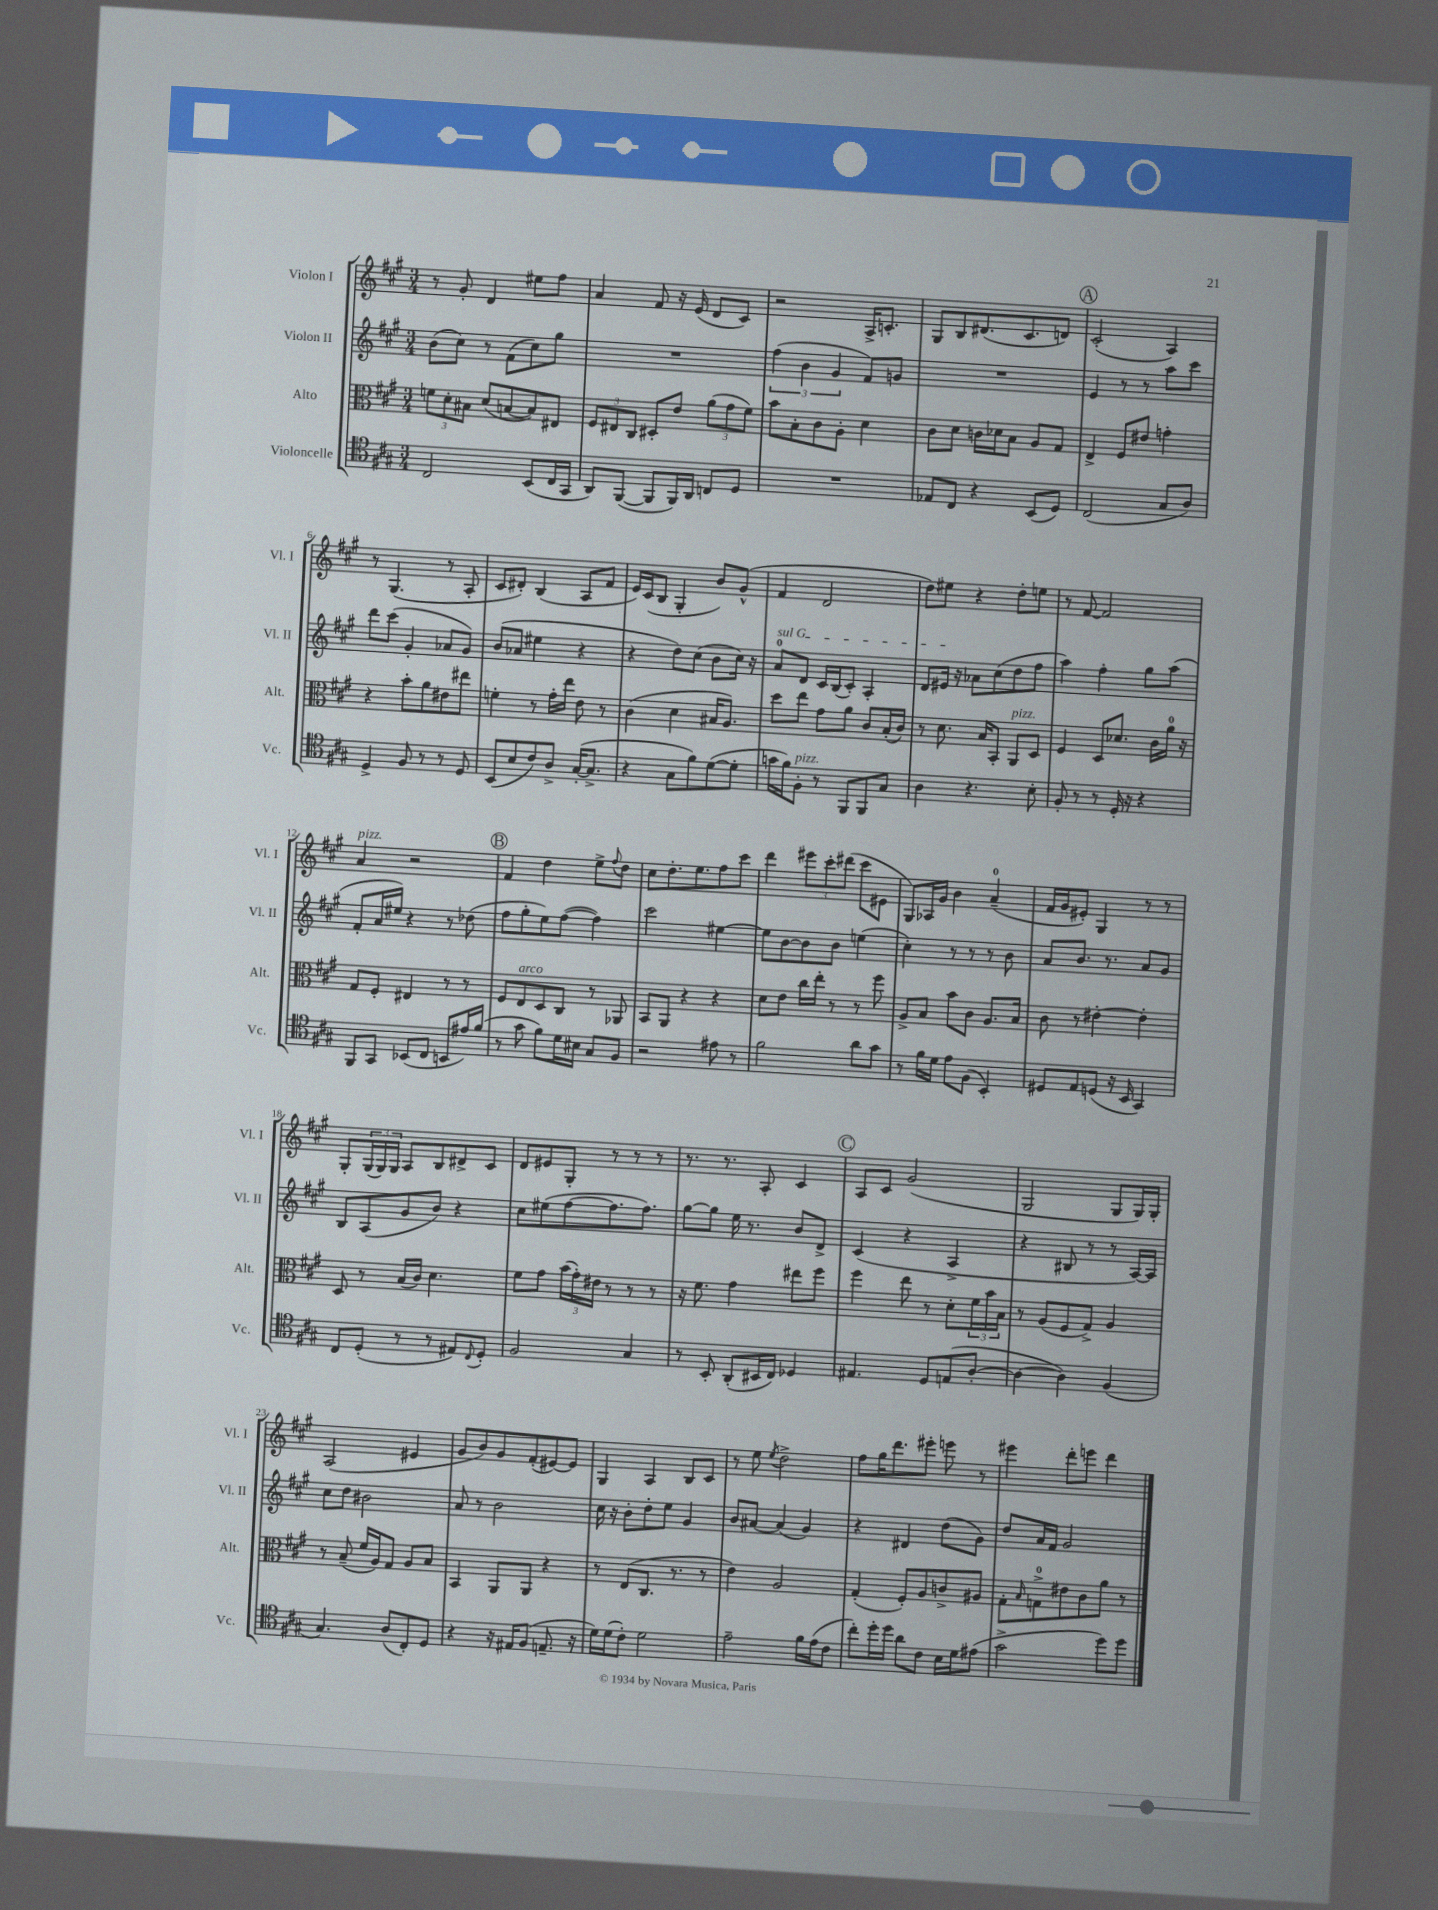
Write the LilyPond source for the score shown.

<<
\new StaffGroup <<
\new Staff = "s0" \with { instrumentName = "Violon I" shortInstrumentName = "Vl. I" } {
    \clef treble \key a \major \numericTimeSignature \time 3/4
    r8 gis'8-. d'4 eis''8 fis''8 |
    a'4 fis'8 r16 e'16( d'8 cis'8) |
    r2 a16-> c'8.-. |
    gis8 b8 dis'8.( cis'8. d'8) |
    \mark \markup { \circle "A" } cis'2-.( a4) |
    r8 gis4.( r8 a8-. |
    cis'8 dis'8-.) b4( a8 fis'8 |
    e'16) cis'16( b8 gis4-. b'8) gis'8-^( |
    fis'4 d'2 |
    d''8) eis''8 r4 d''8-. e''8 |
    r8 fis'8~ fis'2 |
    a'4^\markup { \italic "pizz." } r2 |
    \mark \markup { \circle "B" } fis'4 d''4 e''8-> \appoggiatura { fis''8 } d''8 |
    cis''8 d''8.-. e''8. fis''8 cis'''8 |
    d'''4 \tuplet 3/2 { eis'''8 cis'''8-. dis'''8( } cis'''8 eis'8 |
    gis8) aes16 gis'16 b'4 a'4-0--( |
    fis'16 gis'16 eis'8-.) gis4 r8 r8 |
    gis8-. \tuplet 3/2 { gis16( gis16) gis16 } a8 b8 dis'8-> cis'8 |
    d'8 eis'8 gis8-. r8 r8 r8 |
    r8. r8. a8-. cis'4 |
    \mark \markup { \circle "C" } a8 cis'8 gis'2( |
    gis2 gis8 gis16) gis16-. |
    a2( eis'4 |
    gis'8 b'8) gis'8 fis'8-.( eis'8~) eis'8 |
    gis4 a4 b8 cis'8 |
    r8 e''8 \acciaccatura { e''8 } d''2-> |
    fis''8 gis''16 d'''8. eis'''8-. e'''8 r8 |
    eis'''4 d'''8-. e'''8 d'''4 \bar "|." |
}
\new Staff = "s1" \with { instrumentName = "Violon II" shortInstrumentName = "Vl. II" } {
    \clef treble \key a \major \numericTimeSignature \time 3/4
    b'8( cis''8) r8 fis'8( cis''8) gis''8 |
    R2. |
    \tuplet 3/2 { fis''4( b'4 gis'4 } fis'8) g'8 |
    R2. |
    \mark \markup { \circle "A" } e'4 r8 r8 a''8 cis'''8 |
    d'''8 cis'''8( gis'4-. aes'8 gis'8) |
    b'8( aes'8 eis''4 r4 |
    r4 d''8) cis''8( b'8 cis''16) r16 |
    \once \override TextSpanner.bound-details.left.text = \markup { \italic "sul G" } a'8-0\startTextSpan d'8 cis'16 b16( cis'8-.) a4-. |
    d'8 eis'16\stopTextSpan r16 aes'8 cis''8( d''8 fis''8 |
    a''4) fis''4-. gis''8 a''8( |
    fis'8-. a'16 eis''16) r4 r8 des''8( |
    \mark \markup { \circle "B" } fis''8 gis''8-. e''8) fis''8~( fis''4) |
    cis'''2 eis''4~ |
    eis''8 b'8~ b'8 b'8 e''4( |
    cis''4-.) r8 r8 r8 b'8 |
    a'8 b'8. r8. a'8 gis'8 |
    b8 a8( gis'8 b'8) r4 |
    cis''8 eis''8( fis''8~ fis''8. fis''8.) |
    gis''8~ gis''8 e''16 r8. b'8 d'8-> |
    \mark \markup { \circle "C" } cis'4( r4 a4-> |
    r4 bis8 r8 r8 a16~) a16 |
    cis''8 d''8 bis'2 |
    a'8 r8 b'2 |
    cis''16 r16 b'8-. d''8-. e''8 gis'4 |
    b'8 ais'8~ ais'4( gis'4) |
    r4 dis'4 d''8( gis'8) |
    d''8 a'16 fis'16 gis'2 \bar "|." |
}
\new Staff = "s2" \with { instrumentName = "Alto" shortInstrumentName = "Alt." } {
    \clef alto \key a \major \numericTimeSignature \time 3/4
    \tuplet 3/2 { f'8 d'8-. bis8 } d'8( b8~ b8) eis8 |
    \tuplet 3/2 { fis8 eis8 cis8 } dis8-. e'8 \tuplet 3/2 { a'8( gis'8 fis'8) } |
    b'8 b8-. cis'8 a8-. d'4 |
    cis'8 d'8 c'16 des'16 b8 a8 gis8 |
    \mark \markup { \circle "A" } e4-> fis8 eis'8 g'4-. |
    r4 b'8-. a'8 eis'8 eis''8 |
    f'4-. r8 gis'16-. e''16 e'8 r8 |
    cis'4( d'4 bis16 a8.) |
    d''8 e''8 gis'8 a'8 cis'8 b16-.( cis'16) |
    r8 d'8. b16 b,8-. a,8^\markup { \italic "pizz." } d8 |
    fis4 d8 des'8. cis'16 a'16-0 r16 |
    gis8 fis8-. eis4 r8 r8 |
    \mark \markup { \circle "B" } fis8 e8^\markup { \italic "arco" } d8 cis8 r8 aes,8 |
    b,8 a,8 r4 r4 |
    d'8 e'8 cis''16 e''16-. r8 r8 fis''8 |
    a8-> b8 b'8 cis'8 a8. b16 |
    cis'8 r8 eis'4~-. eis'4-. |
    d8 r8 b16( cis'16) d'4. |
    fis'8 gis'8 \tuplet 3/2 { b'16( gis'16-.) eis'16 } r8 r8 r8 |
    r16 fis'8. gis'4 eis''8 fis''8 |
    \mark \markup { \circle "C" } fis''4 e''8 r8 d'8-. \tuplet 3/2 { fis'16 b'16 b16 } |
    r8 a8( fis8 gis8->) a4 |
    r8 b8--( fis'16 a16) gis8 a8 b8 |
    b,4 a,8 a,8 r4 |
    r8 e8( cis8. r8. r8 |
    e'4) a2 |
    gis4-.( fis8-.) a8 c'8-> ais8 |
    gis8-. \grace { b16 } g8-0-> eis'8 cis'8 a'8 r8 \bar "|." |
}
\new Staff = "s3" \with { instrumentName = "Violoncelle" shortInstrumentName = "Vc." } {
    \clef tenor \key a \major \numericTimeSignature \time 3/4
    cis2 b,8( cis16 gis,16 |
    a,8) fis,8~( fis,8 fis,16) a,16 c8 d8 |
    R2. |
    ees8 cis8 r4 b,8( d8) |
    \mark \markup { \circle "A" } cis2( gis8 a8) |
    d4-> fis8 r8 r8 d8 |
    b,8( b8 cis'8) a8-> gis16~-.( gis8.-> |
    r4 gis8 fis'8) d'8~( d'8-. |
    g'16 fis'16) fis8-.^\markup { \italic "pizz." } r8 fis,8 fis,8 gis8 |
    a4 r4. b8-. |
    fis8-. r8 r8 d16-. r16 r4 |
    fis,8 gis,8 bes,8( cis8 b,8 eis'16) fis'16( |
    \mark \markup { \circle "B" } r8 gis'8 fis'8) d'16 bis16 gis8 fis8 |
    r2 eis'8 r8 |
    fis'2 a'8 gis'8 |
    r8 fis'16 d'16 e'8 fis8( b,4-.) |
    dis8 e8 d8( r16 b,16 gis,4) |
    cis8 d8-.( r8 r8 eis8) \appoggiatura { cis8 } d8-. |
    fis2 gis4 |
    r8 b,8-. a,8-.( bis,16 cis16) des4 |
    \mark \markup { \circle "C" } eis4. d8 e8( a8~-. |
    a4~ a4) fis4( |
    gis4.) a8( cis8-.) d8 |
    r4 r16 eis16 fis8( e8.-- r16 |
    d'16) d'16( cis'8-.) d'2 |
    e'2-- fis'16 e'16( cis'8 |
    cis''8-.) d''16-. d''16 a'8 cis'8 b16 d'16 eis'8( |
    gis'2-> d''8) d''8 \bar "|." |
}
>>
>>
